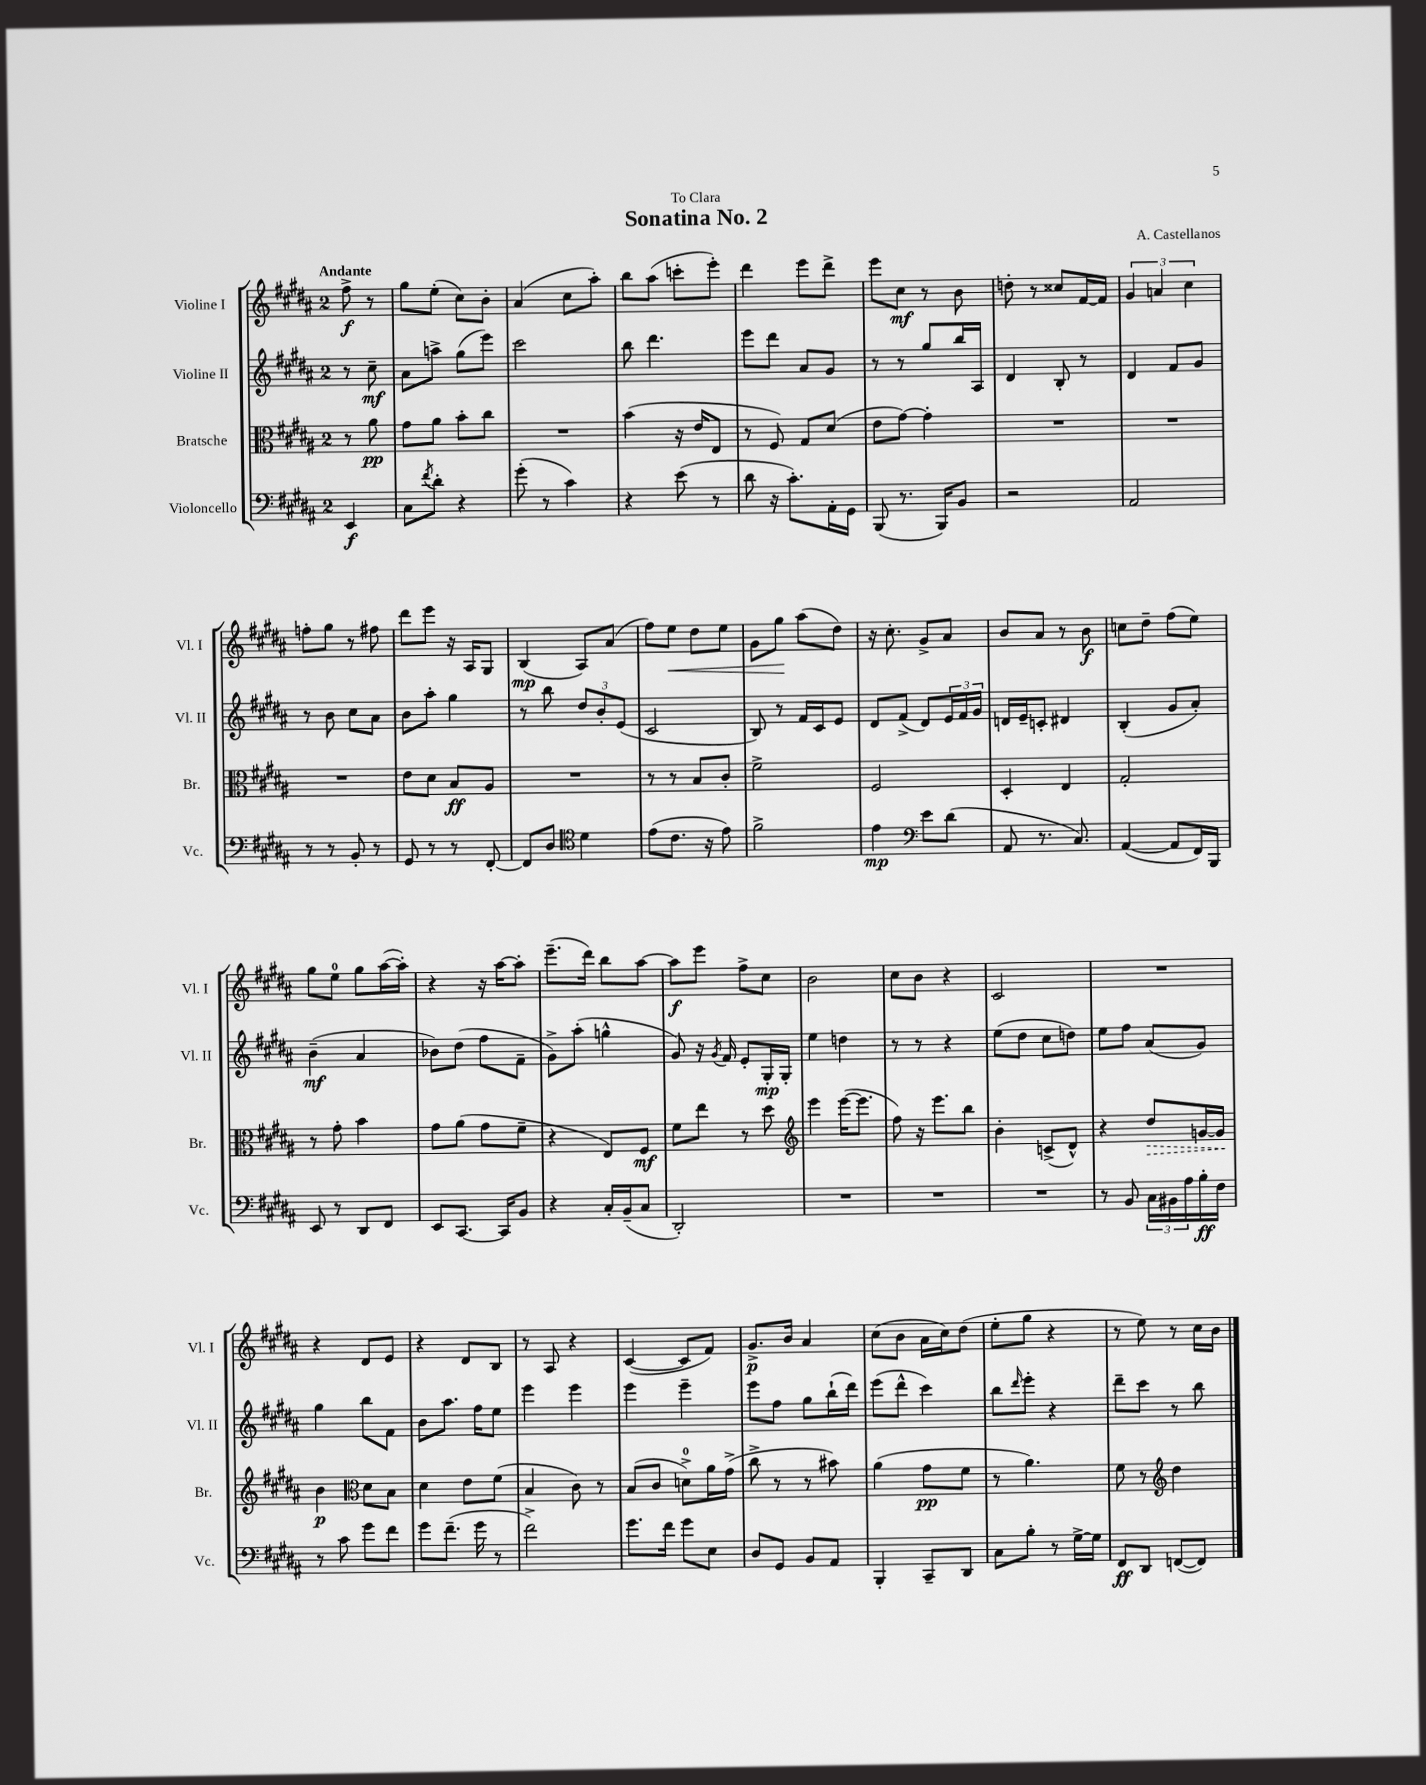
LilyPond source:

\header { title = "Sonatina No. 2" composer = "A. Castellanos" dedication = "To Clara" }
<<
\new StaffGroup <<
\new Staff = "s0" \with { instrumentName = "Violine I" shortInstrumentName = "Vl. I" } {
    \clef treble \key b \major \once \override Staff.TimeSignature.style = #'single-digit \time 2/4 \partial 4 \tempo "Andante"
    fis''8->\f r8 |
    gis''8 e''8-.( cis''8) b'8-. |
    ais'4( cis''8 ais''8-.) |
    b''8 ais''8( c'''8-. e'''8-.) |
    dis'''4 e'''8 dis'''8-> |
    e'''8 cis''8\mf r8 b'8 |
    d''8-. r8 cisis''8 fis'16~ fis'16 |
    \tuplet 3/2 { gis'4 a'4 cis''4 } |
    f''8-. gis''8 r8 fis''8 |
    dis'''8 e'''8 r16 ais16 gis8 |
    b4\mp( ais8) ais'8( |
    fis''8) e''8\< dis''8 e''8 |
    gis'8 gis''8\! ais''8( dis''8) |
    r16 cis''8.-. gis'8-> ais'8 |
    b'8 ais'8 r8 b'8\f |
    c''8 dis''8-- fis''8( e''8) |
    gis''8 e''8-0 gis''8 ais''16~( ais''16-.) |
    r4 r16 ais''16~ ais''8-. |
    e'''8.--( dis'''16) b''8 ais''8~ |
    ais''8\f e'''8 fis''8-> cis''8 |
    b'2 |
    cis''8 b'8 r4 |
    cis'2 |
    R2 |
    r4 dis'8 e'8 |
    r4 dis'8 b8 |
    r8 ais8 r4 |
    cis'4~( cis'8 fis'8) |
    gis'8.->\p b'16 ais'4 |
    cis''8( b'8 ais'16 cis''16) dis''8( |
    e''8-. gis''8 r4 |
    r8 e''8) r8 cis''16 b'16 \bar "|." |
}
\new Staff = "s1" \with { instrumentName = "Violine II" shortInstrumentName = "Vl. II" } {
    \clef treble \key b \major \once \override Staff.TimeSignature.style = #'single-digit \time 2/4 \partial 4
    r8 cis''8--\mf |
    ais'8 a''8-> gis''8( e'''8) |
    cis'''2 |
    b''8 dis'''4. |
    e'''8 dis'''8 ais'8 gis'8 |
    r8 r8 gis''8 b''16 ais16 |
    dis'4 b8-. r8 |
    dis'4 fis'8 gis'8 |
    r8 b'8 cis''8 ais'8 |
    b'8 ais''8-. gis''4 |
    r8 b''8 \tuplet 3/2 { dis''8 b'8-. e'8( } |
    cis'2 |
    b8) r8 fis'16 cis'16 e'8 |
    dis'8 fis'8->( dis'8) \tuplet 3/2 { e'16 fis'16 gis'16 } |
    d'16 e'16-- c'8-. dis'4 |
    b4-.( gis'8 ais'8-.) |
    b'4--\mf( ais'4 |
    bes'8) dis''8( fis''8 fis'8-- |
    gis'8->) ais''8-.( g''4-^ |
    gis'8) r16 \acciaccatura { gis'8 } fis'16 e'8-. gis16-.\mp gis16-. |
    e''4 d''4 |
    r8 r8 r4 |
    e''8( dis''8 cis''8 d''8) |
    e''8 fis''8 ais'8( gis'8) |
    gis''4 b''8 fis'8 |
    b'8 ais''8. fis''16 e''8 |
    e'''4 e'''4 |
    e'''4 e'''4-- |
    e'''8 fis''8 gis''8 b''16-!( dis'''16) |
    e'''8( dis'''8-^ cis'''4) |
    b''8 \grace { dis'''16 } e'''8-. r4 |
    dis'''8-- cis'''8 r8 b''8 \bar "|." |
}
\new Staff = "s2" \with { instrumentName = "Bratsche" shortInstrumentName = "Br." } {
    \clef alto \key b \major \once \override Staff.TimeSignature.style = #'single-digit \time 2/4 \partial 4
    r8 ais'8\pp |
    gis'8 ais'8 b'8-. cis''8 |
    R2 |
    b'4( r16 e'16 e8 |
    r8 fis8) gis8 dis'8( |
    e'8 gis'8~) gis'4-. |
    R2 |
    R2 |
    R2 |
    e'8 dis'8 b8\ff ais8 |
    R2 |
    r8 r8 b8 cis'8-. |
    fis'2-> |
    fis2 |
    dis4-. e4 |
    gis2-. |
    r8 gis'8-. b'4 |
    gis'8 ais'8( gis'8 fis'8-- |
    r4 e8) fis8\mf |
    fis'8 e''8 r8 dis''8 |
    \clef treble e'''4 e'''16~( e'''8. |
    fis''8) r16 e'''8. b''8 |
    b'4-. c'8->( dis'8-^) |
    r4 \once \override Hairpin.style = #'dashed-line dis''8\> g'16~ g'16\! |
    b'4\p \clef alto dis'8 b8 |
    dis'4 e'8 fis'8( |
    b4 cis'8) r8 |
    b8( cis'8 d'8-0->) ais'16 gis'16->( |
    cis''8-> r8 r8 bis'8) |
    ais'4( gis'8\pp fis'8 |
    r8 ais'4.) |
    fis'8 r8 \clef treble dis''4 \bar "|." |
}
\new Staff = "s3" \with { instrumentName = "Violoncello" shortInstrumentName = "Vc." } {
    \clef bass \key b \major \once \override Staff.TimeSignature.style = #'single-digit \time 2/4 \partial 4
    e,4\f |
    cis8 \acciaccatura { fis'8 } dis'8-. r4 |
    gis'8-.( r8 cis'4) |
    r4 e'8( r8 |
    dis'8 r16 cis'8.-.) ais,16-. gis,16 |
    b,,8( r8. b,,16) b,8 |
    r2 |
    ais,2 |
    r8 r8 b,8-. r8 |
    gis,8 r8 r8 fis,8~-. |
    fis,8 dis8 \clef tenor dis'4 |
    e'8( cis'8. r16 e'8) |
    fis'2-> |
    e'4\mp \clef bass e'8 dis'8( |
    ais,8 r8. cis8.) |
    ais,4~( ais,8 fis,16) b,,16 |
    e,8 r8 dis,8 fis,8 |
    e,8 cis,8.~ cis,16 b,8 |
    r4 cis16-. b,16--( cis8 |
    dis,2-.) |
    R2 |
    R2 |
    R2 |
    r8 b,8 \tuplet 3/2 { cis16 bis,16 ais16 } b16-.\ff fis16 |
    r8 cis'8 gis'8 fis'8 |
    gis'8 fis'8.--( gis'16 r8 |
    fis'2->) |
    gis'8. fis'16 gis'8 e8 |
    dis8 gis,8 b,8 ais,8 |
    b,,4-. cis,8-- dis,8 |
    cis8 b8-. r8 gis16~-> gis16 |
    fis,8\ff dis,8 f,8~( f,8) \bar "|." |
}
>>
>>
\layout { \context { \Score \remove "Bar_number_engraver" } }
